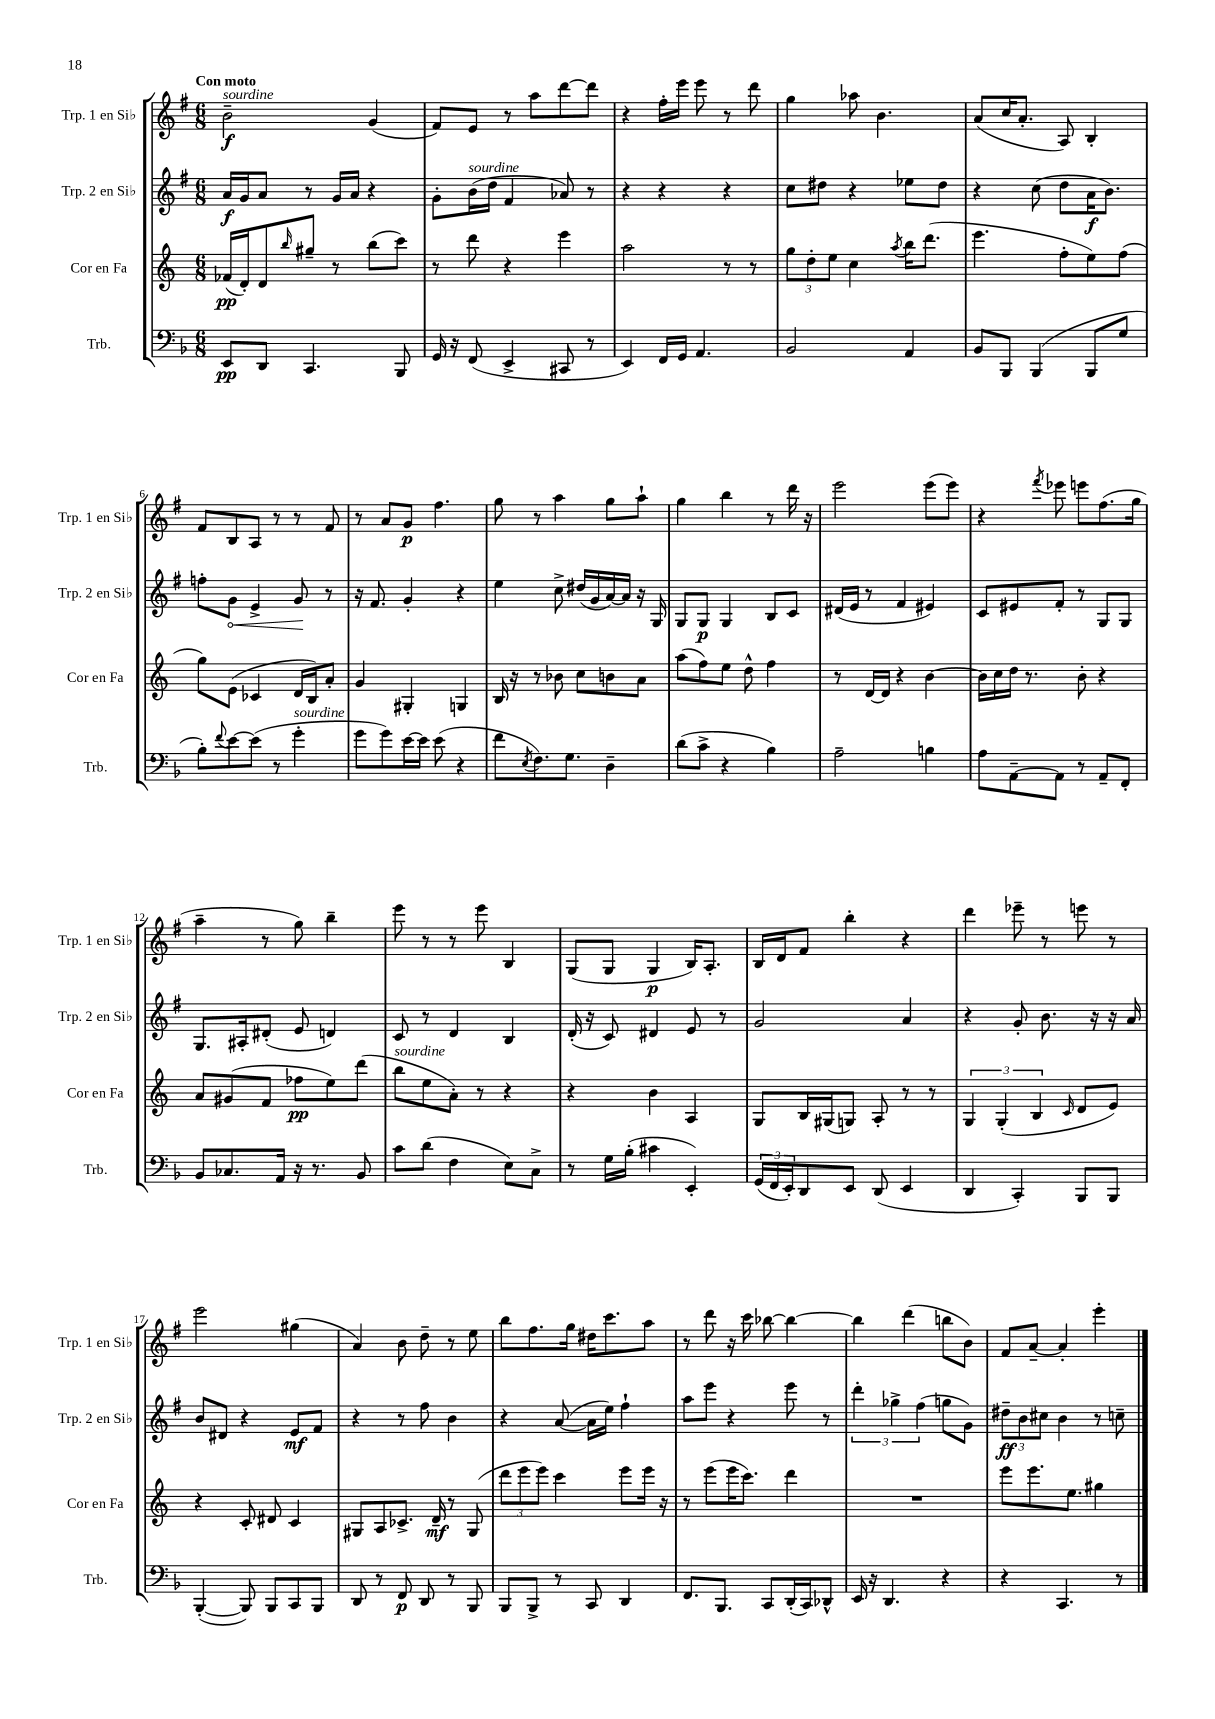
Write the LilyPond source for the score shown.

<<
\new StaffGroup <<
\new Staff = "s0" \with { instrumentName = "Trp. 1 en Sib" shortInstrumentName = "Trp. 1 en Sib" } {
    \clef treble \key g \major \numericTimeSignature \time 6/8 \tempo "Con moto"
    b'2--\f^\markup { \italic "sourdine" } g'4( |
    fis'8) e'8 r8 a''8 d'''8~ d'''8 |
    r4 fis''16-. e'''16 e'''8 r8 d'''8 |
    g''4 aes''8 b'4. |
    a'8( c''16 a'8.-. a8) b4-. |
    fis'8 b8 a8 r8 r8 fis'8 |
    r8 a'8 g'8\p fis''4. |
    g''8 r8 a''4 g''8 a''8-! |
    g''4 b''4 r8 d'''16 r16 |
    e'''2 e'''8( e'''8) |
    r4 \acciaccatura { fis'''8 } ees'''8 e'''8 fis''8.( g''16 |
    a''4-- r8 g''8) b''4-- |
    e'''8 r8 r8 e'''8 b4 |
    g8( g8 g4\p b16) a8.-. |
    b16 d'16 fis'8 b''4-. r4 |
    d'''4 ees'''8-- r8 e'''8 r8 |
    e'''2 gis''4( |
    a'4) b'8 d''8-- r8 e''8 |
    b''8 fis''8. g''16 dis''16 c'''8. a''8 |
    r8 d'''8 r16 c'''16 bes''8~ bes''4~ |
    bes''4 d'''4( b''8 b'8) |
    fis'8 a'8~-- a'4-. e'''4-. \bar "|." |
}
\new Staff = "s1" \with { instrumentName = "Trp. 2 en Sib" shortInstrumentName = "Trp. 2 en Sib" } {
    \clef treble \key g \major \numericTimeSignature \time 6/8
    a'16\f g'16 a'8 r8 g'16 a'16 r4 |
    g'8-. b'16^\markup { \italic "sourdine" }( d''16 fis'4 aes'8) r8 |
    r4 r4 r4 |
    c''8 dis''8 r4 ees''8 dis''8 |
    r4 c''8( d''8 a'16\f b'8.) |
    f''8-. \once \override Hairpin.circled-tip = ##t g'8\< e'4-> g'8\! r8 |
    r16 fis'8. g'4-. r4 |
    e''4 c''8-> dis''16( g'16 a'16~) a'16 r16 g16 |
    g8 g8\p g4 b8 c'8 |
    dis'16( e'16 r8 fis'4 eis'4) |
    c'8 eis'8 fis'8-. r8 g8 g8 |
    g8. ais16-. dis'8-.( e'8 d'4) |
    c'8 r8 d'4 b4 |
    d'16-.( r16 c'8) dis'4 e'8 r8 |
    g'2 a'4 |
    r4 g'8-. b'8. r16 r16 a'16 |
    b'8 dis'8 r4 e'8\mf fis'8 |
    r4 r8 fis''8 b'4 |
    r4 a'8~( a'16 e''16) fis''4-! |
    a''8 e'''8 r4 e'''8 r8 |
    \tuplet 3/2 { d'''4-. ges''4-> fis''4( } g''8 g'8) |
    \tuplet 3/2 { dis''8--\ff b'8 cis''8 } b'4 r8 c''8-- \bar "|." |
}
\new Staff = "s2" \with { instrumentName = "Cor en Fa" shortInstrumentName = "Cor en Fa" } {
    \clef treble \key c \major \numericTimeSignature \time 6/8
    fes'16\pp( d'16-.) d'8 \grace { b''16 } gis''8-- r8 b''8( c'''8) |
    r8 d'''8 r4 e'''4 |
    a''2 r8 r8 |
    \tuplet 3/2 { g''8 d''8-. e''8 } c''4 \acciaccatura { a''8 } b''16 d'''8.( |
    e'''4. f''8-. e''8) f''8( |
    g''8) e'8( ces'4 d'16 b16) a'8-. |
    g'4 gis4-. g4 |
    b16 r16 r8 bes'8 c''8 b'8 a'8 |
    a''8( f''8) e''8 d''8-^ f''4 |
    r8 d'16~ d'16 r4 b'4~ |
    b'16 c''16 d''16 r8. b'8-. r4 |
    a'8 gis'8( f'8 fes''8\pp e''8) d'''8( |
    b''8^\markup { \italic "sourdine" } e''8 a'8-.) r8 r4 |
    r4 b'4 a4 |
    g8 b16 gis16( g8) a8-. r8 r8 |
    \tuplet 3/2 { g4 g4-.( b4 } \grace { c'16 } d'8 e'8) |
    r4 c'8-. dis'8 c'4 |
    gis8 a8 ces'8.-> d'16--\mf r8 gis8( |
    \tuplet 3/2 { d'''8 e'''8 e'''8) } c'''4 e'''8 e'''16 r16 |
    r8 e'''8( e'''16 c'''8.) d'''4 |
    R2. |
    e'''8 e'''8. e''8. gis''4 \bar "|." |
}
\new Staff = "s3" \with { instrumentName = "Trb." shortInstrumentName = "Trb." } {
    \clef bass \key f \major \numericTimeSignature \time 6/8
    e,8\pp d,8 c,4. bes,,8 |
    g,16 r16 f,8( e,4-> cis,8 r8 |
    e,4) f,16 g,16 a,4. |
    bes,2 a,4 |
    bes,8 bes,,8 bes,,4( bes,,8 g8 |
    bes8-.) \appoggiatura { f'8 } e'8~ e'8( r8 g'4-.^\markup { \italic "sourdine" } |
    g'8 g'8) e'16~ e'16 e'8( r4 |
    f'8 \acciaccatura { e8 } f8.) g8. d4-- |
    d'8( c'8-> r4 bes4) |
    a2-- b4 |
    a8 a,8~-- a,8 r8 a,8-- f,8-. |
    bes,8 ces8. a,16 r16 r8. bes,8 |
    c'8 d'8( f4 e8) c8-> |
    r8 g16 bes16-.( cis'4 e,4-.) |
    \tuplet 3/2 { g,16( f,16 e,16-.) } d,8 e,8 d,8( e,4 |
    d,4 c,4-.) bes,,8 bes,,8 |
    bes,,4~-.( bes,,8) bes,,8 c,8 bes,,8 |
    d,8 r8 f,8\p d,8 r8 bes,,8 |
    bes,,8 bes,,8-> r8 c,8 d,4 |
    f,8. bes,,8. c,8 d,16-.( c,16) des,8-^ |
    e,16 r16 d,4. r4 |
    r4 c,4. r8 \bar "|." |
}
>>
>>
